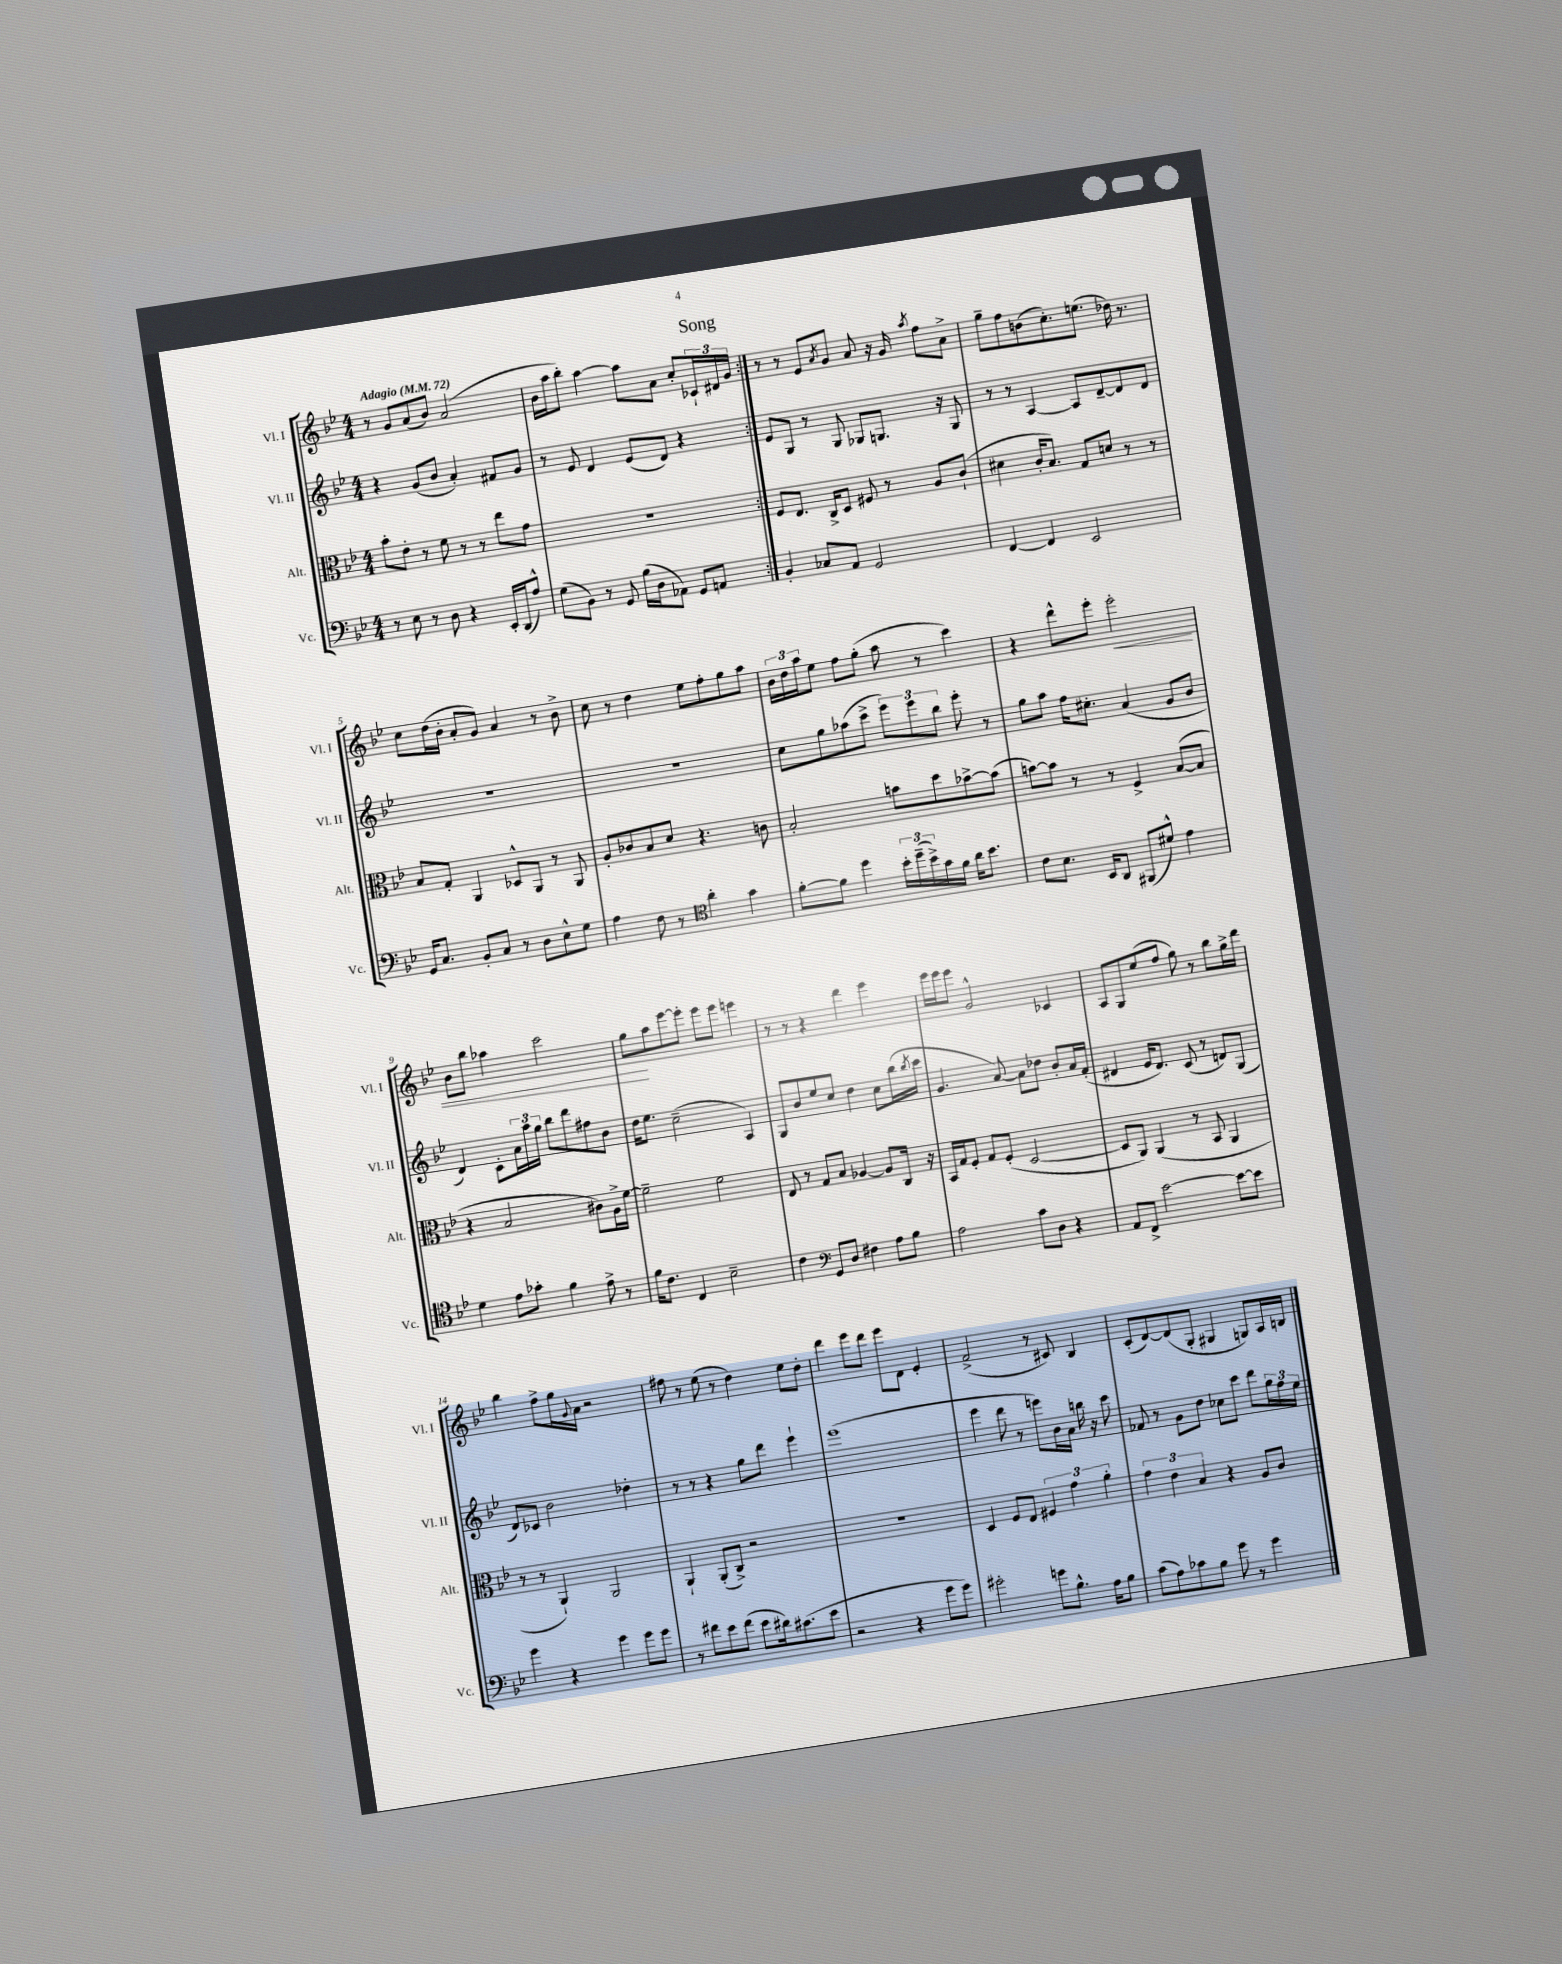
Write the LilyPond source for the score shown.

\header { title = "Song" }
<<
\new StaffGroup <<
\new Staff = "s0" \with { instrumentName = "Vl. I" shortInstrumentName = "Vl. I" } {
    \clef treble \key bes \major \numericTimeSignature \time 4/4 \tempo "Adagio" 4 = 72
    \repeat volta 2 { r8 g'8 a'8( bes'8) a'2( |
    bes'16 a''16 bes''8-.) a''4~ a''8 a'8 c''8-. \tuplet 3/2 { ces'16-! dis'16 g'16 } | }
    r8 r8 ees'8 \acciaccatura { a'8 } g'8 a'8 r16 g'16 \acciaccatura { a''8 } f''8 a'8-> |
    g''8-- f''8 b'8( c''8.-.) e''8.( des''16) r8. |
    c''8 d''16( bes'16-. a'8-. g'8) a'4 r8 bes'8-> |
    c''8 r8 d''4 ees''8 f''8-. g''8 a''8 |
    \tuplet 3/2 { bes'16 d''16 a''16 } ees''8 f''8 g''8-.( a''8 r8 c'''4) |
    r4 d'''8-^ ees'''8-. ees'''2-.\< |
    bes'8 bes''8 aes''4 c'''2 |
    g''8\! a''8 ees'''8~ ees'''8-. ees'''8 ees'''8 e'''4 |
    r8 r8 r4 d'''4 ees'''4 |
    ees'''16 ees'''16 ees'''8 g'2-^ ces'4 |
    a8 g8 ees''8( f''8 g''8) r8 bes''8 g''16-> d'''16 |
    bes''4 f''8-> g''16 \appoggiatura { g'8 } a'16 r2 |
    fis''8 r8 ees''8( r8 d''4) ees''8 d''8-. |
    d'''4 ees'''8 d'''8 ees'''8 d'8 ees'4-. |
    f'2->( r8 cis'8) bes4 |
    c'8-.( d'8~) d'8( g8-. gis4 g8) a16 b16 \bar "|." |
}
\new Staff = "s1" \with { instrumentName = "Vl. II" shortInstrumentName = "Vl. II" } {
    \clef treble \key bes \major \numericTimeSignature \time 4/4
    \repeat volta 2 { r4 g'8( bes'8 a'4-.) fis'8 g'8 |
    r8 ees'8 d'4 ees'8( d'8) r4 | }
    ees'8 g8 r8 g8 ges8 g8. r16 g8 |
    r8 r8 a4~ a8 d'8~-- d'8 d'8 |
    R1 |
    R1 |
    c''8 g''8 aes''8( c'''8-> \tuplet 3/2 { ees'''8) ees'''8 bes''8 } ees'''8-. r8 |
    g''8 a''8 f''16 cis''8.-. a'4( g'8 bes'8 |
    d'4) c'8-. \tuplet 3/2 { a'16 a''16 g''16 } bes''8 d'''8 fis''8 bes'8 |
    d''16 ees''8. c''2--( a4) |
    g8 bes'8 ees''8 c''8 d''4 c''8 bes''16( \acciaccatura { bes''8 } c'''16 |
    g'4. a'8~) a'8 des''8 bes'8-. a'16 f'16-.( |
    dis'4 ees'16 dis'8.) c'8( r8 d'8) g8( |
    d'8) ces'8 bes'2 des''4-. |
    r8 r8 r4 g''8 d'''8 ees'''4-! |
    ees'''1( |
    ees'''4 d'''8 r8 e'''8) bes'16 a'16 b''16 r16 c'''8 |
    fes'8 r8 g'8 d''8 ces''8 c'''8 d'''8 \tuplet 3/2 { g''16 f''16 ees''16 } \bar "|." |
}
\new Staff = "s2" \with { instrumentName = "Alt." shortInstrumentName = "Alt." } {
    \clef alto \key bes \major \numericTimeSignature \time 4/4
    \repeat volta 2 { bes'8-. ees'8-. r8 f'8 r8 r8 ees''8 g'8 |
    r1 | }
    f8 ees8. c16-> d8 fis8 r8 a8 c'8-!( |
    dis'4 c'16-. bes8.) g8 d'8 r8 r8 |
    bes8 g8-. a,4 des8-^ a,8 r8 a,8 |
    a8-. ces'8 bes8 d'8 r4. c'8 |
    bes2-. b'8 d''8 bes'8~-> bes'8( |
    b'8~) b'8 r8 r8 f4-> bes8~( bes8 |
    r4 bes2 cis'8) a16-> f'16~ |
    f'2-- f'2 |
    ees8 r8 g8 bes8 aes4~ aes8 c16 r16 |
    bes,16 g16 f8-. g8 f8-.( d2~ |
    d8 a,8) a,4( r8 bes,8 a,4 |
    r8 r8 a,4-!) a,2 |
    a,4-! a,8-.( c8->) r2 |
    R1 |
    d4 f8 ees8 \tuplet 3/2 { fis4 g'4 a'4-. } |
    \tuplet 3/2 { g'4 ees'4 bes4 } r4 a8 c'8 \bar "|." |
}
\new Staff = "s3" \with { instrumentName = "Vc." shortInstrumentName = "Vc." } {
    \clef bass \key bes \major \numericTimeSignature \time 4/4
    \repeat volta 2 { r8 ees8 r8 d8 r4 ees,16-. d,16( a8-^) |
    g8( bes,8) r8 g,8 bes16( d16 aes,8) g,8 a,8 | }
    bes,4-. ces8 a,8 g,2 |
    f,4~ f,4 ees,2 |
    g,16 c8. bes,8-. c8 r8 d8 ees8-^ g8 |
    a4 f8 r8 \clef tenor a'4-. g'4 |
    f'8~-. f'8 d''4 \tuplet 3/2 { bes'16-. d''16--( bes'16->) } g'16 f'16 a'16 bes'8. |
    c'8 bes8. bes,16 a,8 fis,8( dis'8-^) ees'4 |
    d'4 ees'8 ges'8-. f'4 ees'8-> r8 |
    f'16 c'8. c4 bes2-- |
    c'4 \clef bass g,8 d8 fis4 a8 bes8 |
    a2 c'8 d8 r4 |
    a,8 f,8-> ees'2~ ees'8~ ees'8 |
    g'4 r4 g'4 g'8 g'8 |
    r8 fis'8 ees'8 fis'8( ees'8 dis'16) cis'8.( ees'8 |
    r2 r4 g'8 g'8) |
    gis'2-. g'8 bes8.-^ a16 bes8 |
    c'8( a8) ces'8 bes8 g'8 r8 g'4 \bar "|." |
}
>>
>>
